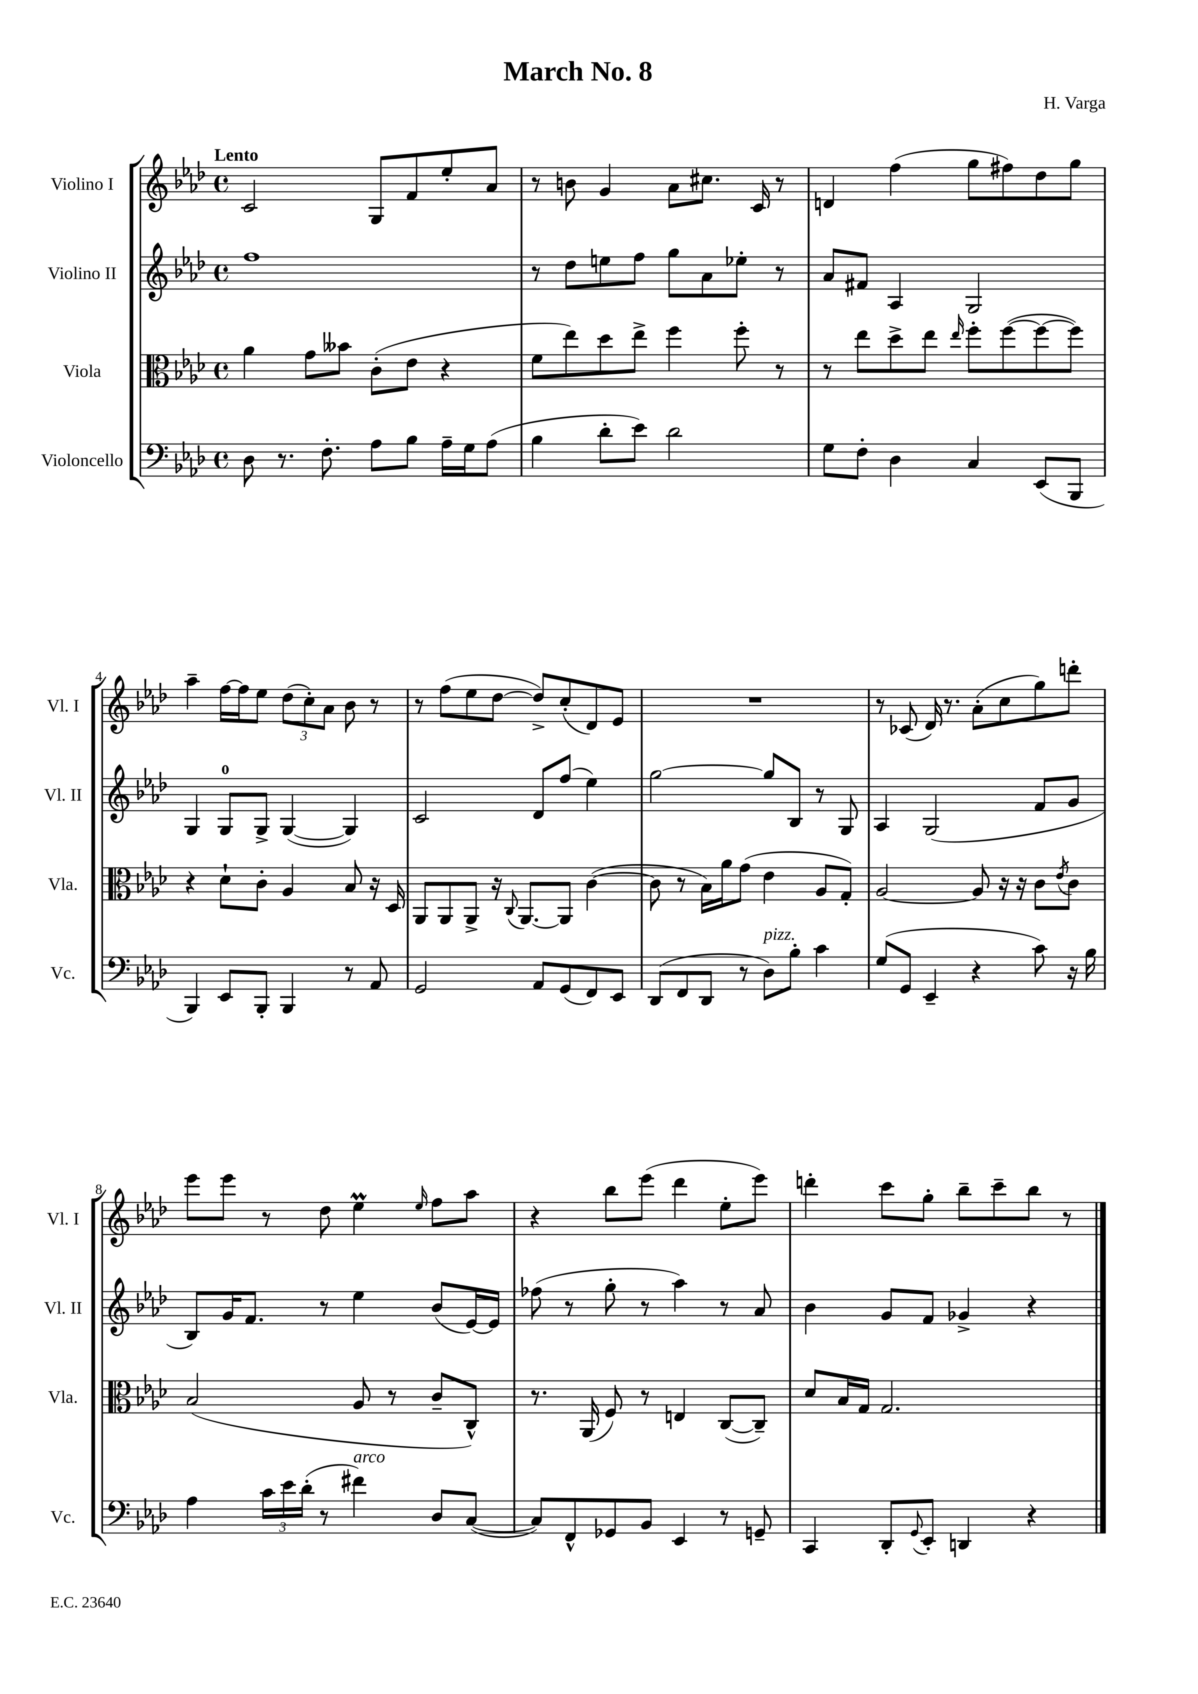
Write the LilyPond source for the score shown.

\header { title = "March No. 8" composer = "H. Varga" }
<<
\new StaffGroup <<
\new Staff = "s0" \with { instrumentName = "Violino I" shortInstrumentName = "Vl. I" } {
    \clef treble \key aes \major \defaultTimeSignature \time 4/4 \tempo "Lento"
    c'2 g8 f'8 ees''8-. aes'8 |
    r8 b'8 g'4 aes'8 cis''8. c'16 r8 |
    d'4 f''4( g''8 fis''8) des''8 g''8 |
    aes''4-- f''16~ f''16 ees''8 \tuplet 3/2 { des''8( c''8-.) aes'8 } bes'8 r8 |
    r8 f''8( ees''8 des''8~ des''8->) c''8-.( des'8) ees'8 |
    R1 |
    r8 ces'8( des'16) r8. aes'8-.( c''8 g''8) d'''8-. |
    ees'''8 ees'''8 r8 des''8 ees''4\prall \grace { ees''16 } f''8 aes''8 |
    r4 bes''8 ees'''8( des'''4 ees''8-. ees'''8) |
    d'''4-. c'''8 g''8-. bes''8-- c'''8-- bes''8 r8 \bar "|." |
}
\new Staff = "s1" \with { instrumentName = "Violino II" shortInstrumentName = "Vl. II" } {
    \clef treble \key aes \major \defaultTimeSignature \time 4/4
    f''1 |
    r8 des''8 e''8 f''8 g''8 aes'8 ees''8-. r8 |
    aes'8 fis'8 aes4 g2 |
    g4 g8-0 g8-> g4~( g4) |
    c'2 des'8 f''8( ees''4) |
    g''2~ g''8 bes8 r8 g8 |
    aes4 g2( f'8 g'8 |
    bes8) g'16 f'8. r8 ees''4 bes'8( ees'16~) ees'16 |
    fes''8( r8 g''8-. r8 aes''4) r8 aes'8 |
    bes'4 g'8 f'8 ges'4-> r4 \bar "|." |
}
\new Staff = "s2" \with { instrumentName = "Viola" shortInstrumentName = "Vla." } {
    \clef alto \key aes \major \defaultTimeSignature \time 4/4
    aes'4 g'8 beses'8 c'8-.( ees'8 r4 |
    f'8 ees''8) des''8 ees''8-> f''4 f''8-. r8 |
    r8 ees''8 des''8-> ees''8 \grace { ees''16 } f''8-. f''8~( f''8~ f''8) |
    r4 des'8-! c'8-. aes4 bes8 r16 des16 |
    aes,8 aes,8 aes,8-> r16 \appoggiatura { c8 } aes,8.~ aes,8 c'4~( |
    c'8 r8 bes16) aes'16 g'8( ees'4 aes8 g8-.) |
    aes2~ aes8 r16 r16 c'8 \acciaccatura { ees'8 } c'8 |
    bes2( aes8 r8 c'8-- c8-^) |
    r8. aes,16( f8) r8 e4 c8~( c8--) |
    des'8 bes16 g16 g2. \bar "|." |
}
\new Staff = "s3" \with { instrumentName = "Violoncello" shortInstrumentName = "Vc." } {
    \clef bass \key aes \major \defaultTimeSignature \time 4/4
    des8 r8. f8.-. aes8 bes8 aes16-- g16 aes8( |
    bes4 des'8-. ees'8) des'2 |
    g8 f8-. des4 c4 ees,8( bes,,8 |
    bes,,4) ees,8 bes,,8-. bes,,4 r8 aes,8 |
    g,2 aes,8 g,8( f,8) ees,8 |
    des,8( f,8 des,8 r8 des8^\markup { \italic "pizz." }) bes8-. c'4 |
    g8( g,8 ees,4-- r4 c'8) r16 bes16 |
    aes4 \tuplet 3/2 { c'16 ees'16 des'16-.( } r8 fis'4^\markup { \italic "arco" }) des8 c8~( |
    c8) f,8-^ ges,8 bes,8 ees,4 r8 g,8-- |
    c,4 des,8-. \appoggiatura { g,8 } ees,8-. d,4 r4 \bar "|." |
}
>>
>>
